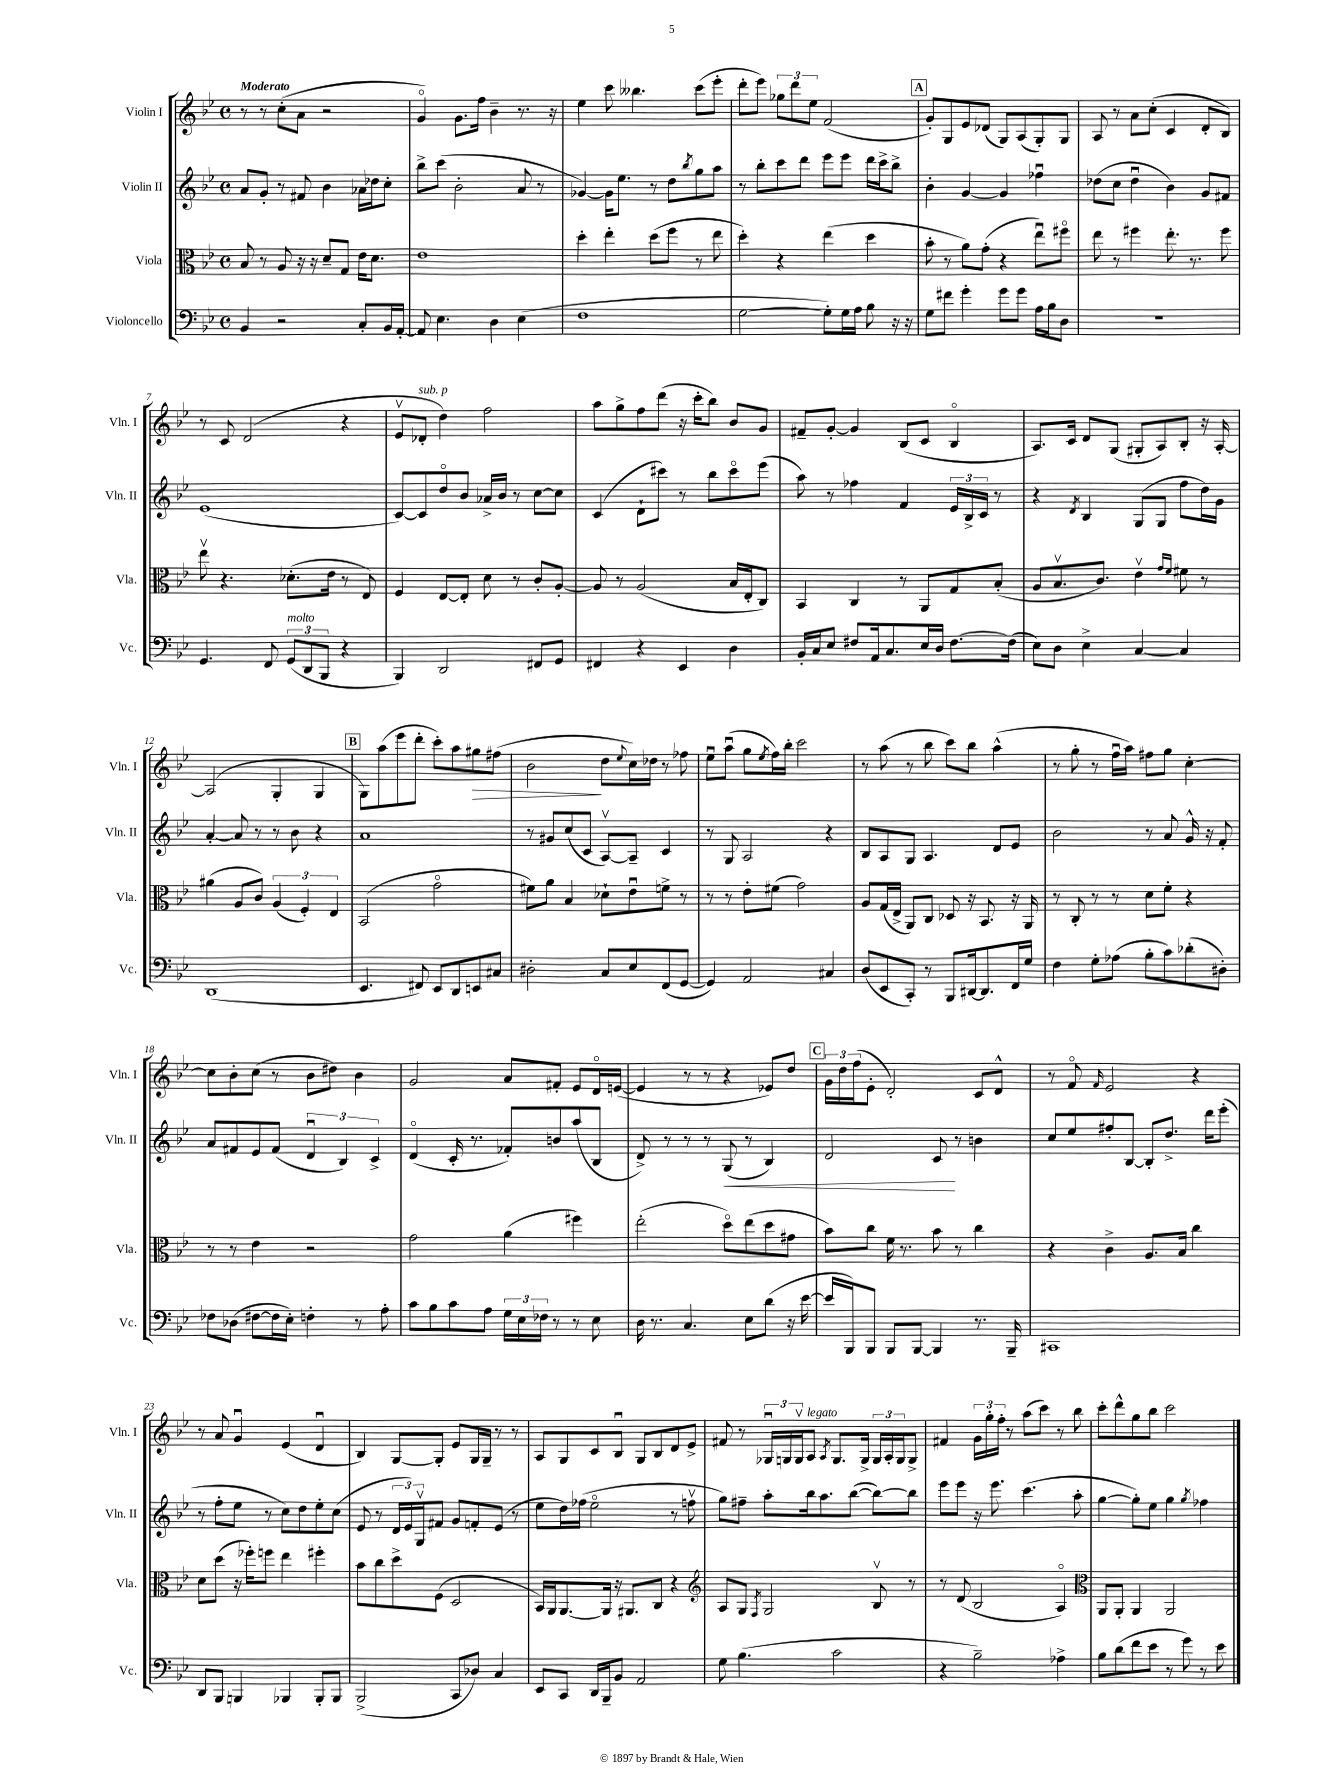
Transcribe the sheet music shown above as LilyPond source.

<<
\new StaffGroup <<
\new Staff = "s0" \with { instrumentName = "Violin I" shortInstrumentName = "Vln. I" } {
    \clef treble \key bes \major \defaultTimeSignature \time 4/4 \tempo "Moderato"
    r8 r8 c''8-.( a'8 r2 |
    g'4\flageolet) g'8. f''16 bes'4-- r8. r16 |
    ees''4 c'''8 beses''4. c'''8( ees'''8-. |
    d'''8-. ees'''8) \tuplet 3/2 { ges''8 d'''8 ees''8 } f'2( |
    \mark \markup { \box "A" } g'8-.) g8 ees'8 des'8( g8) a8( g8-.) g8 |
    a8 r8 a'8 c''8-.( c'4 d'8-. bes8) |
    r8 c'8 d'2( r4 |
    ees'8\upbow des'8-.^\markup { \italic "sub. p" } d''4) f''2 |
    a''8 g''8-> f''8 d'''8( r16 c'''16-. bes''8) bes'8 g'8 |
    fis'8-- g'8~-. g'4 bes8( c'8 bes4\flageolet |
    a8.) c'16 d'8 g8( gis8-. a8) bes8-. r16 a16~-. |
    a2( g4-. g4 |
    \mark \markup { \box "B" } g8) a''8( ees'''8 d'''8-. c'''8-.) a''8 gis''8\> fis''8( |
    bes'2\! d''8 \appoggiatura { ees''8 } c''16) des''16 r8 fes''8 |
    ees''8\downbow a''8\downbow( g''8 \acciaccatura { ees''8 } f''16) bes''16-. c'''2 |
    r8 a''8( r8 bes''8 c'''8) bes''8 a''4-^( |
    r8 g''8-. r8 f''16\downbow a''16) fis''8 g''8 c''4~-. |
    c''8 bes'8-. c''8( r8 bes'8 dis''8) bes'4 |
    g'2 a'8 fis'8-. ees'8 d'16\flageolet e'16~( |
    e'4 r8 r8 r4 ees'8) d''8 |
    \mark \markup { \box "C" } \tuplet 3/2 { g'16 d''16 f''16( } ees'8-. d'2-.) c'8 d'8-^ |
    r8 f'8\flageolet \grace { f'16 } ees'2 r4 |
    r8 a'8 g'4\downbow ees'4( d'4\downbow |
    bes4) g8~ g8-. ees'8 g16 g16-- r8 r8 |
    a8 g8 c'8 bes8\downbow g8 bes8 d'8 ees'8-> |
    fis'8 r8 \tuplet 3/2 { ges16\downbow g16 g16\upbow } a8^\markup { \italic "legato" } \acciaccatura { a8 } g8. g16-> \tuplet 3/2 { g16 a16-. g16 } g8-> |
    fis'4 \tuplet 3/2 { g'16 g''16-. f''16-. } r8 a''8( c'''8) r8 bes''8 |
    c'''8-. d'''8-^ g''8 bes''8 c'''2 \bar "|." |
}
\new Staff = "s1" \with { instrumentName = "Violin II" shortInstrumentName = "Vln. II" } {
    \clef treble \key bes \major \defaultTimeSignature \time 4/4
    a'8 g'8-. r8 fis'8 bes'4 aes'16 des''16 c''8-. |
    bes''8-> c'''8( bes'2-. a'8 r8 |
    ges'4~) ges'16 ees''8. r8 d''8 \acciaccatura { bes''8 } g''8 a''8 |
    r8 bes''8-. c'''8 d'''8 ees'''8 ees'''8 d'''16 c'''16-> bes''8-> |
    \mark \markup { \box "A" } bes'4-. g'4~ g'4 fes''4\downbow |
    des''8( c''8 des''4\downbow bes'4) g'8 fis'8 |
    ees'1( |
    c'8~) c'8 d''8\flageolet bes'8 aes'16-> bes'16 r8 c''8~ c''8 |
    c'4( d'8-! cis'''8) r8 bes''8 cis'''8\flageolet ees'''8( |
    a''8) r8 fes''4 f'4 \tuplet 3/2 { ees'16 bes16-> c'16 } r8 |
    r4 \acciaccatura { d'8 } bes4 g8( g8 f''8 d''16) g'16 |
    a'4~-. a'8 r8 r8 bes'8 r4 |
    \mark \markup { \box "B" } a'1 |
    r8 gis'8 c''8( c'8 a8~\upbow) a8-- c'4 |
    r8 g8 a2 r4 |
    bes8 a8 g8 a4. d'8 ees'8 |
    bes'2 r8 a'8 g'16-^ r16 f'8-. |
    a'8 fis'8 ees'8 fis'8( \tuplet 3/2 { d'4\downbow bes4) c'4-> } |
    d'4\flageolet( c'16-. r8. fes'8-.) b'8 a''8( bes8 |
    d'8->) r8 r8 r8 g8\<( r8 bes4) |
    \mark \markup { \box "C" } d'2 c'8\! r8 b'4 |
    c''8 ees''8 fis''8-. bes8~ bes8-. d''8.-> d'''16 ees'''8-.( |
    r8 f''8-. ees''8 r8 c''8) d''8 ees''8-. c''8( |
    ees'8 r8 \tuplet 3/2 { d'16 ees'16) g16\upbow } fis'8 g'8 f'8-. ees'8( r8 |
    ees''8 d''16) fes''16( ees''2\flageolet r8 f''8\upbow |
    g''8) fis''8-- a''8-. bes''16 a''8. bes''8~( bes''8~) bes''8 |
    ees'''8 ees'''8 r16 ees'''8. c'''4.( a''8-. |
    g''4~ g''8-.) ees''8 g''4 \acciaccatura { g''8 } fes''4 \bar "|." |
}
\new Staff = "s2" \with { instrumentName = "Viola" shortInstrumentName = "Vla." } {
    \clef alto \key bes \major \defaultTimeSignature \time 4/4
    bes8 r8 a8 r16 r16 d'8-- g8 ees'16 d'8. |
    ees'1 |
    d''4-. ees''4-. d''8( f''8 r8 ees''8 |
    d''4-.) r4 ees''4( d''4 |
    \mark \markup { \box "A" } bes'8-. r8 a'8) g'8-.( r4 ees''8\downbow) fis''8\flageolet |
    ees''8 r8 fis''4 ees''8.-. r8. fis''8 |
    ees''8\upbow r4. des'8.-.( ees'16 r8 ees8) |
    f4 ees8~ ees8-. d'8 r8 c'8-. a8~-. |
    a8 r8 a2( bes16 ees16-. c8) |
    bes,4 c4 r8 a,8 g8 bes8-.( |
    a8 bes8.\upbow c'8.) ees'4\upbow \grace { g'16 f'16 } fis'8 r8 |
    ais'4( a8 c'8) \tuplet 3/2 { a4( f4-.) ees4 } |
    \mark \markup { \box "B" } bes,2( g'2\flageolet |
    fis'8) a'8 bes4 des'8-! ees'8\downbow f'8-> r8 |
    r8 r8 ees'8-. fis'8( g'2) |
    a8 g16( ees16-> a,8) c8 des8 r16 bes,8. r16 a,16 |
    r8 c8-. r8 r8 d'8 f'8-. r4 |
    r8 r8 ees'4 r2 |
    g'2 a'4( fis''4) |
    ees''2-.( d''8\flageolet) ees''8( d''8 gis'8 |
    \mark \markup { \box "C" } bes'8) c''8 f'16 r8. bes'8 r8 c''4 |
    r4 c'4-> a8. bes16 c''4 |
    d'8 d''8( r16 fes''16-.) f''8 ees''4 fis''4-. |
    bes'8 c''8 d''8-> f8( d2 |
    bes,16) a,16 a,8.~ a,16 r16 ais,8. c8 r4 |
    \clef treble a8 g8 \acciaccatura { f8 } g2 bes8\upbow r8 |
    r8 d'8( bes2 a4\flageolet) |
    \clef alto a,8 a,8-. a,4 a,2 \bar "|." |
}
\new Staff = "s3" \with { instrumentName = "Violoncello" shortInstrumentName = "Vc." } {
    \clef bass \key bes \major \defaultTimeSignature \time 4/4
    bes,4 r2 c8-. bes,16 a,16~-. |
    a,8 ees4. d4 ees4( |
    f1 |
    g2~ g8-.) g16 a16 bes8 r16 r16 |
    \mark \markup { \box "A" } g8 fis'8 g'4-. g'8 g'8 a16 bes16 d8 |
    R1 |
    g,4. f,8 \tuplet 3/2 { g,8^\markup { \italic "molto" }( d,8 bes,,8 } r4 |
    bes,,4) d,2 fis,8 g,8 |
    fis,4 r4 ees,4 d4 |
    bes,16-. c16 ees8 fis8 a,16 c8. ees16 d16 fis8.~ fis16( |
    ees8) d8 ees4-> c4~ c4 |
    d,1( |
    \mark \markup { \box "B" } ees,4. fis,8) ees,8 d,8 e,8 cis8 |
    dis2-. c8 ees8 f,8( g,8~ |
    g,4) a,2 cis4 |
    d8( ees,8 c,8-.) r8 bes,,8 dis,16~ dis,8. f,16 g16 |
    f4 g8-. aes8( bes8-. c'8) des'8-.( dis8-.) |
    fes8 des8( fis8~ fis16 ees16-.) f4-. r8 a8-. |
    c'8 bes8 c'8 a8 \tuplet 3/2 { g16 ees16 fes16 } r8 r8 ees8 |
    d16 r8. c4. ees8 d'8( r16 ees'16~ |
    \mark \markup { \box "C" } ees'16 bes,,16) bes,,8 bes,,8 bes,,8~ bes,,4 r8. bes,,16-- |
    cis,1 |
    d,8 bes,,8 b,,4 bes,,4 bes,,8-. bes,,8 |
    bes,,2->( c,8 des8) c4 |
    ees,8 c,8 d,16 bes,,16-- bes,8 a,2 |
    g8 bes4.( c'2 |
    r4 bes2--) aes4-> |
    bes8 d'8( f'8 ees'8 r8 g'8) r8 ees'8 \bar "|." |
}
>>
>>
